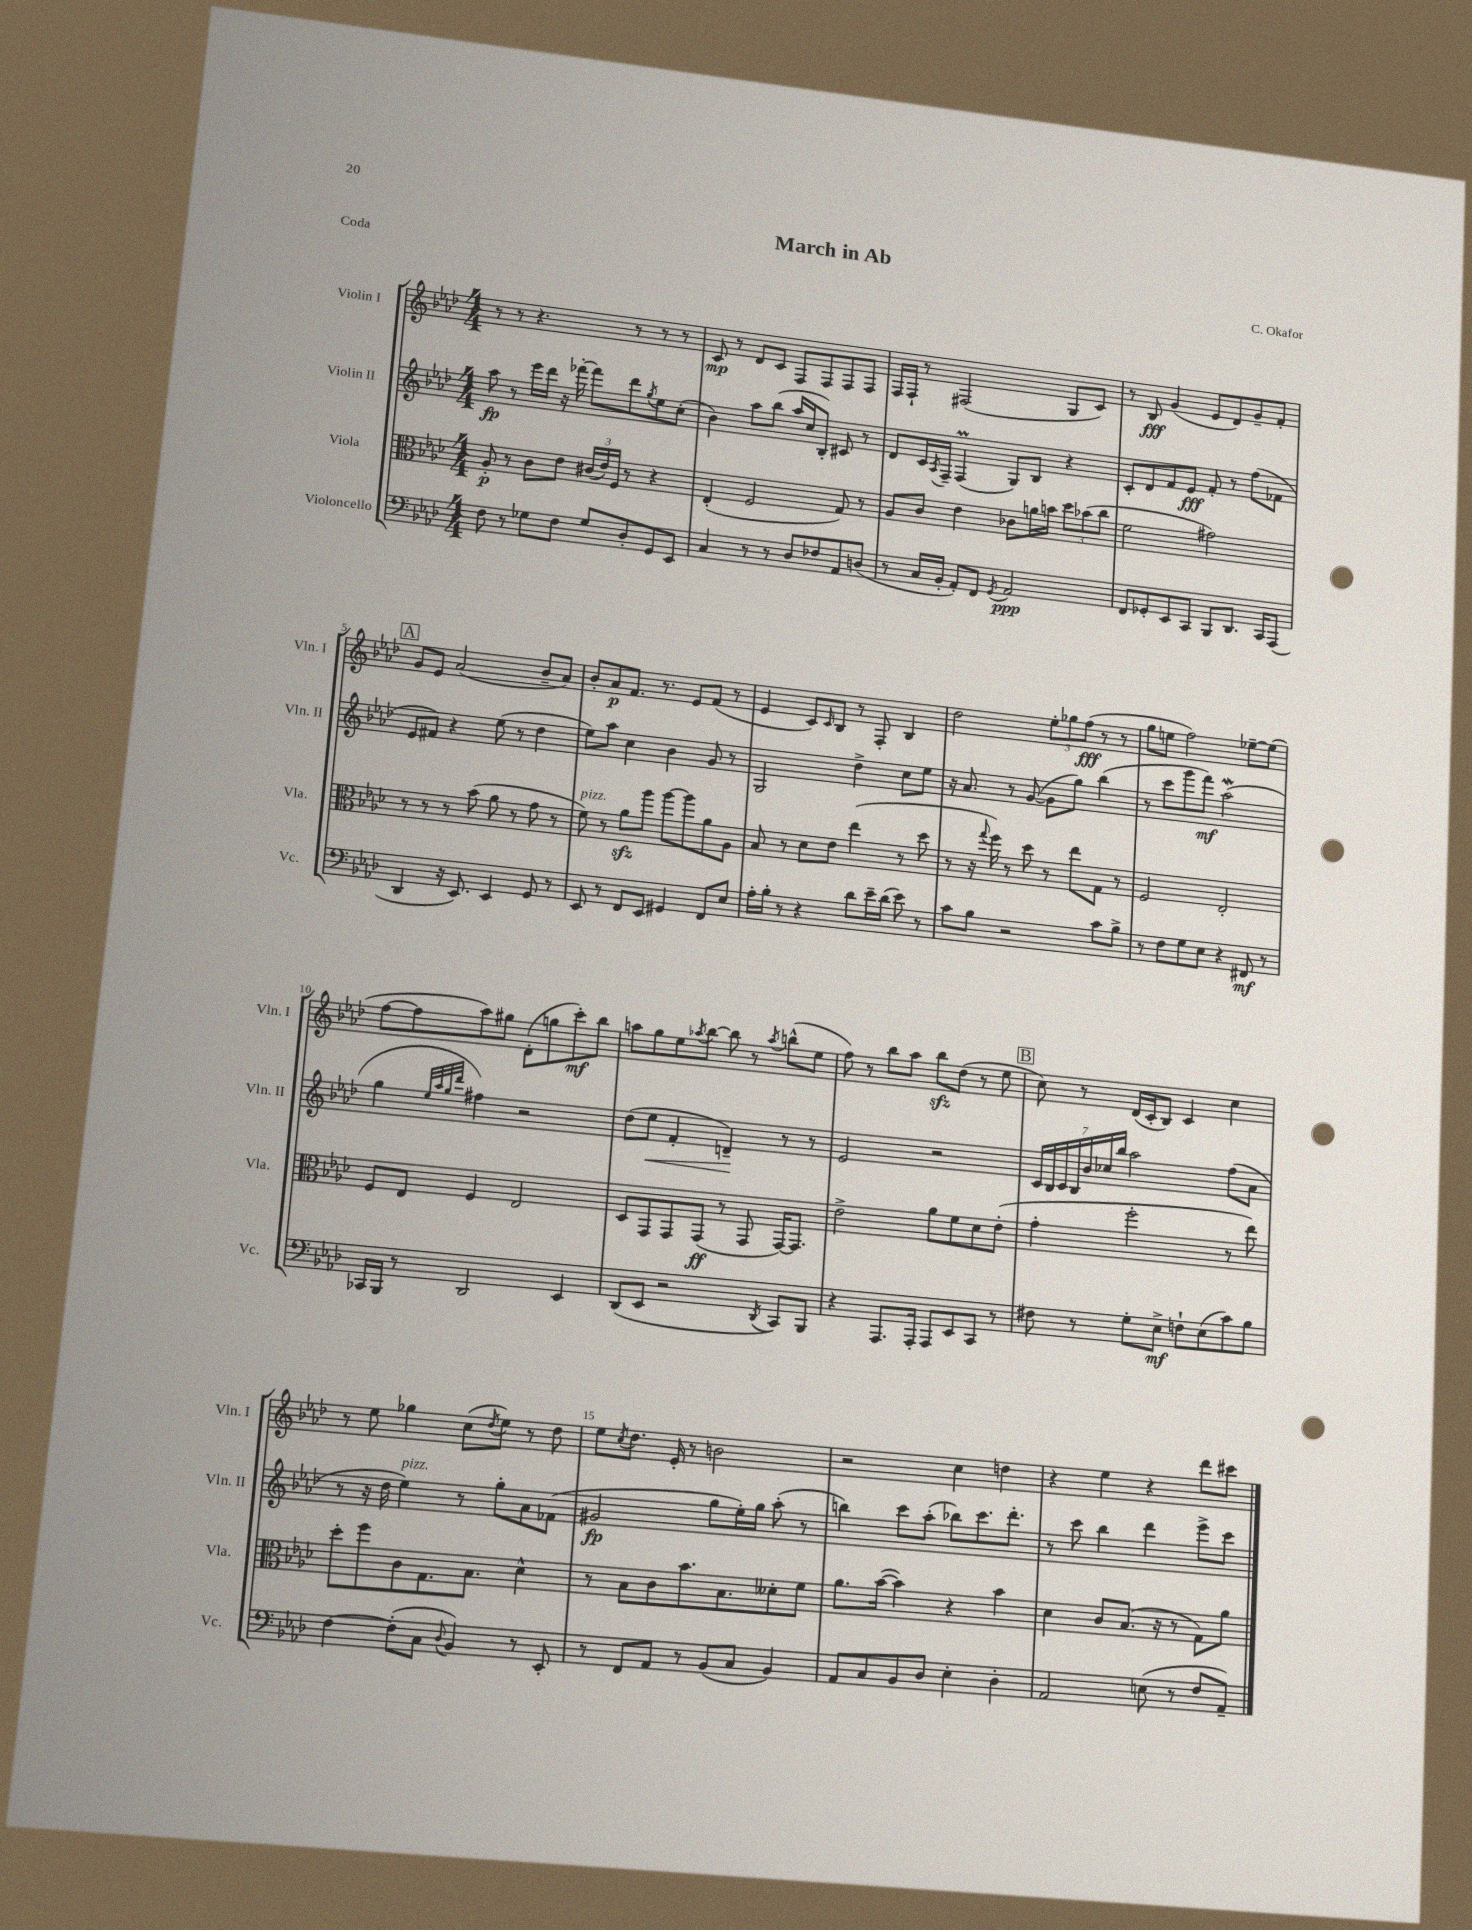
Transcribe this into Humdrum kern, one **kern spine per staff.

**kern	**kern	**kern	**kern
*staff4	*staff3	*staff2	*staff1
*clefF4	*clefC3	*clefG2	*clefG2
*k[b-e-a-d-]	*k[b-e-a-d-]	*k[b-e-a-d-]	*k[b-e-a-d-]
*M4/4	*M4/4	*M4/4	*M4/4
8F	8A-'	8aa-	8r
8r	8r	8r	8r
8G-	8c	16eee-	4.r
.	.	16ddd-	.
8F	8e-	16r	.
.	.	[16fff-'	.
8G-	(24c#	8fff-]	.
.	24e-)	.	.
.	24F	.	.
8D-'	8r	8ddd-	8r
.	.	8qgg	.
8GG	4r	8ee-	8r
8EE-	.	(8cc'	8r
=	=	=	=
4C	(4E-'	4b-)	8c
.	.	.	8r
8r	2F	8aa-	8d-
8r	.	(8bb-	8c
8D-	.	16aa-	8F
.	.	16cc	.
8F-	.	8B-')	8F
8AA-	8G)	8c#	8F
(8D	8r	8r	8F
=	=	=	=
8r	8A-	8d-	16F
.	.	.	16F`
16C	8c	16c	8r
.	.	8qA-	.
16BB-'	.	16F~	.
8AA-')	4e-	(4F	(2F#
8FF	.	.	.
8qGG	.	.	.
2AA-	8c-	8G)	.
.	16a	8B-	.
.	16b	.	.
.	12dd-	4r	8G
.	(12b-	.	.
.	.	.	8c)
.	12cc	.	.
=	=	=	=
8FF	2f	8c'	8r
8GG-'	.	8d-	8B-
8EE-	.	8f	(4g
8CC	.	8e-	.
8BBB-	2g#)	8f'	8e-
8.DD-	.	8r	8d-)
.	.	(8ff	8g~
16CC	.	.	.
(8AAA-	.	8f-	8f'
=	=	=	=
4DD-	8r	8e-	8g
.	8r	8f#)	8e-
16r	8r	4r	(2a-
8.EE-)	.	.	.
.	(8b-	.	.
4EE-	8a-	(8ee-	.
.	8r	8r	.
8GG	8g	4dd-	8b-~
8r	8r	.	8a-)
=	=	=	=
8EE-	8f)	8ee-)	8b-'
8r	8r	8aa-	8a-
8FF	8a-	4cc	8.f
8EE-	8aa-	.	.
.	.	.	8.r
4GG#	[8aa-	4b-	.
.	8aa-]	.	8e-
8FF	8a-	8g	(8f
8E-	8A-	8r	8r
=	=	=	=
16A-'	8B-	2G	4e-
16B-'	.	.	.
8r	8r	.	.
4r	8d-	.	8c)
.	.	.	16qqc
.	8e-	.	8B-
8d-	(4ee-	4dd-^	8r
16e-~	.	.	8F'
(16d-	.	.	.
8e-)	8r	8cc	4B-
8r	8dd-	8ee-	.
=	=	=	=
8c	8r	16r	2dd-
.	.	8.a-	.
8B-	16r	.	.
.	8qqgg	.	.
.	16ff)	.	.
2r	8r	8r	.
.	8dd-	([8g	.
.	8r	8g]	12ee-'
.	.	.	12gg-
.	8ee-	8gg)	.
.	.	.	(12ff
8c	8G	(4bb-	8r
8B-^	8r	.	8r
=	=	=	=
8r	2F	8r	8gg
8F	.	8ccc	8ee
8G	.	8ggg	2ff)
8E-	.	8fff)	.
4r	2E-'	(2aa-	.
8FF#	.	.	[8ee-~
8r	.	.	(8ee-]
=	=	=	=
16CC-	8F	4gg	[8ff
16BBB-	.	.	.
8r	8E-	.	8ff]
.	.	32qqee-	.
.	.	32qqaa-	.
.	.	32qqgg	.
.	.	32qqddd-	.
2DD-	4F	4ff#)	8aa-)
.	.	.	8gg#
.	2E-	2r	(8d-'
.	.	.	8gg
4EE-	.	.	8ccc')
.	.	.	8bb-
=	=	=	=
(8DD-	8D-	(8dd-	8aa
8EE-	8GG	8ee-	8gg
2r	8GG	4f'	8ee-
.	.	.	8qaa-
.	(8GG	.	[8bb-
.	8r	4d~)	8bb-]
.	8GG	.	8r
8qDD-	.	.	8qaa-
8CC)	[16GG)	8r	(8bb^^
.	8.GG]	.	.
8BBB-	.	8r	8ee-
=	=	=	=
4r	2e-^	2e-	8ff)
.	.	.	8r
8.AAA-	.	.	8bb-
.	.	.	8aa-
16AAA-'	.	.	.
8AAA-	8a-	2r	8bb-
8EE-	8f	.	(8dd-
8CC	8d-	.	8r
8r	(8e-'	.	8ee-
=	=	=	=
8F#	4g'	28c	8cc)
.	.	28B-	.
.	.	28c	.
.	.	28B-	.
8r	.	.	8r
.	.	28b-	.
.	.	28cc-	.
.	.	28bb-	.
8G'	2ff'	2aa-	(16d-
.	.	.	16c'
8E-^	.	.	8B-)
8F`	.	.	4c
(8E-	.	.	.
8c)	8r	(8ff	4cc
8B-	8ee-)	8a-	.
=	=	=	=
[4F	8dd-'	8r	8r
.	8ff	16r	8ee-
.	.	16dd-	.
(8F']	8c	4ee-)	4gg-
8C	8.G	.	.
8qqD-	.	.	.
4BB-)	.	8r	(8cc
.	8.B-	.	.
.	.	.	8qdd-
.	.	8gg'	8ee-)
8r	4d-^^	8a-	8r
8EE-'	.	(8f-	8dd-
=	=	=	=
8r	8r	2g#	8ee-
.	.	.	8qcc
8FF	8B-	.	8.dd-
8AA-	8c	.	.
.	.	.	16e-'
8r	8.b-	.	8r
(8BB-	.	8gg	2b
.	8.B-	.	.
8C	.	16ee-')	.
.	.	16gg	.
4BB-)	8d--'	(8aa-'	.
.	8f	8r	.
=	=	=	=
8AA-	8.a-	4bb)	2r
8C	.	.	.
.	([16b-	.	.
8BB-	4b-])	8ccc	.
8D-	.	(8aa-'	.
4E-'	4r	8bb-)	4cc
.	.	8.ccc	.
4D-'	4b-	.	4dd
.	.	8.ddd-'	.
=	=	=	=
2AA-	4d-	8r	4r
.	.	8ccc	.
.	8c	4bb-	4ee-
.	(8.B-	.	.
(8E	.	4ddd-	4r
.	16r	.	.
8r	8r	.	.
8F	8G)	8eee-^	8ddd-
8AA-~)	8a-	8ccc	8ccc#
==	==	==	==
*-	*-	*-	*-
